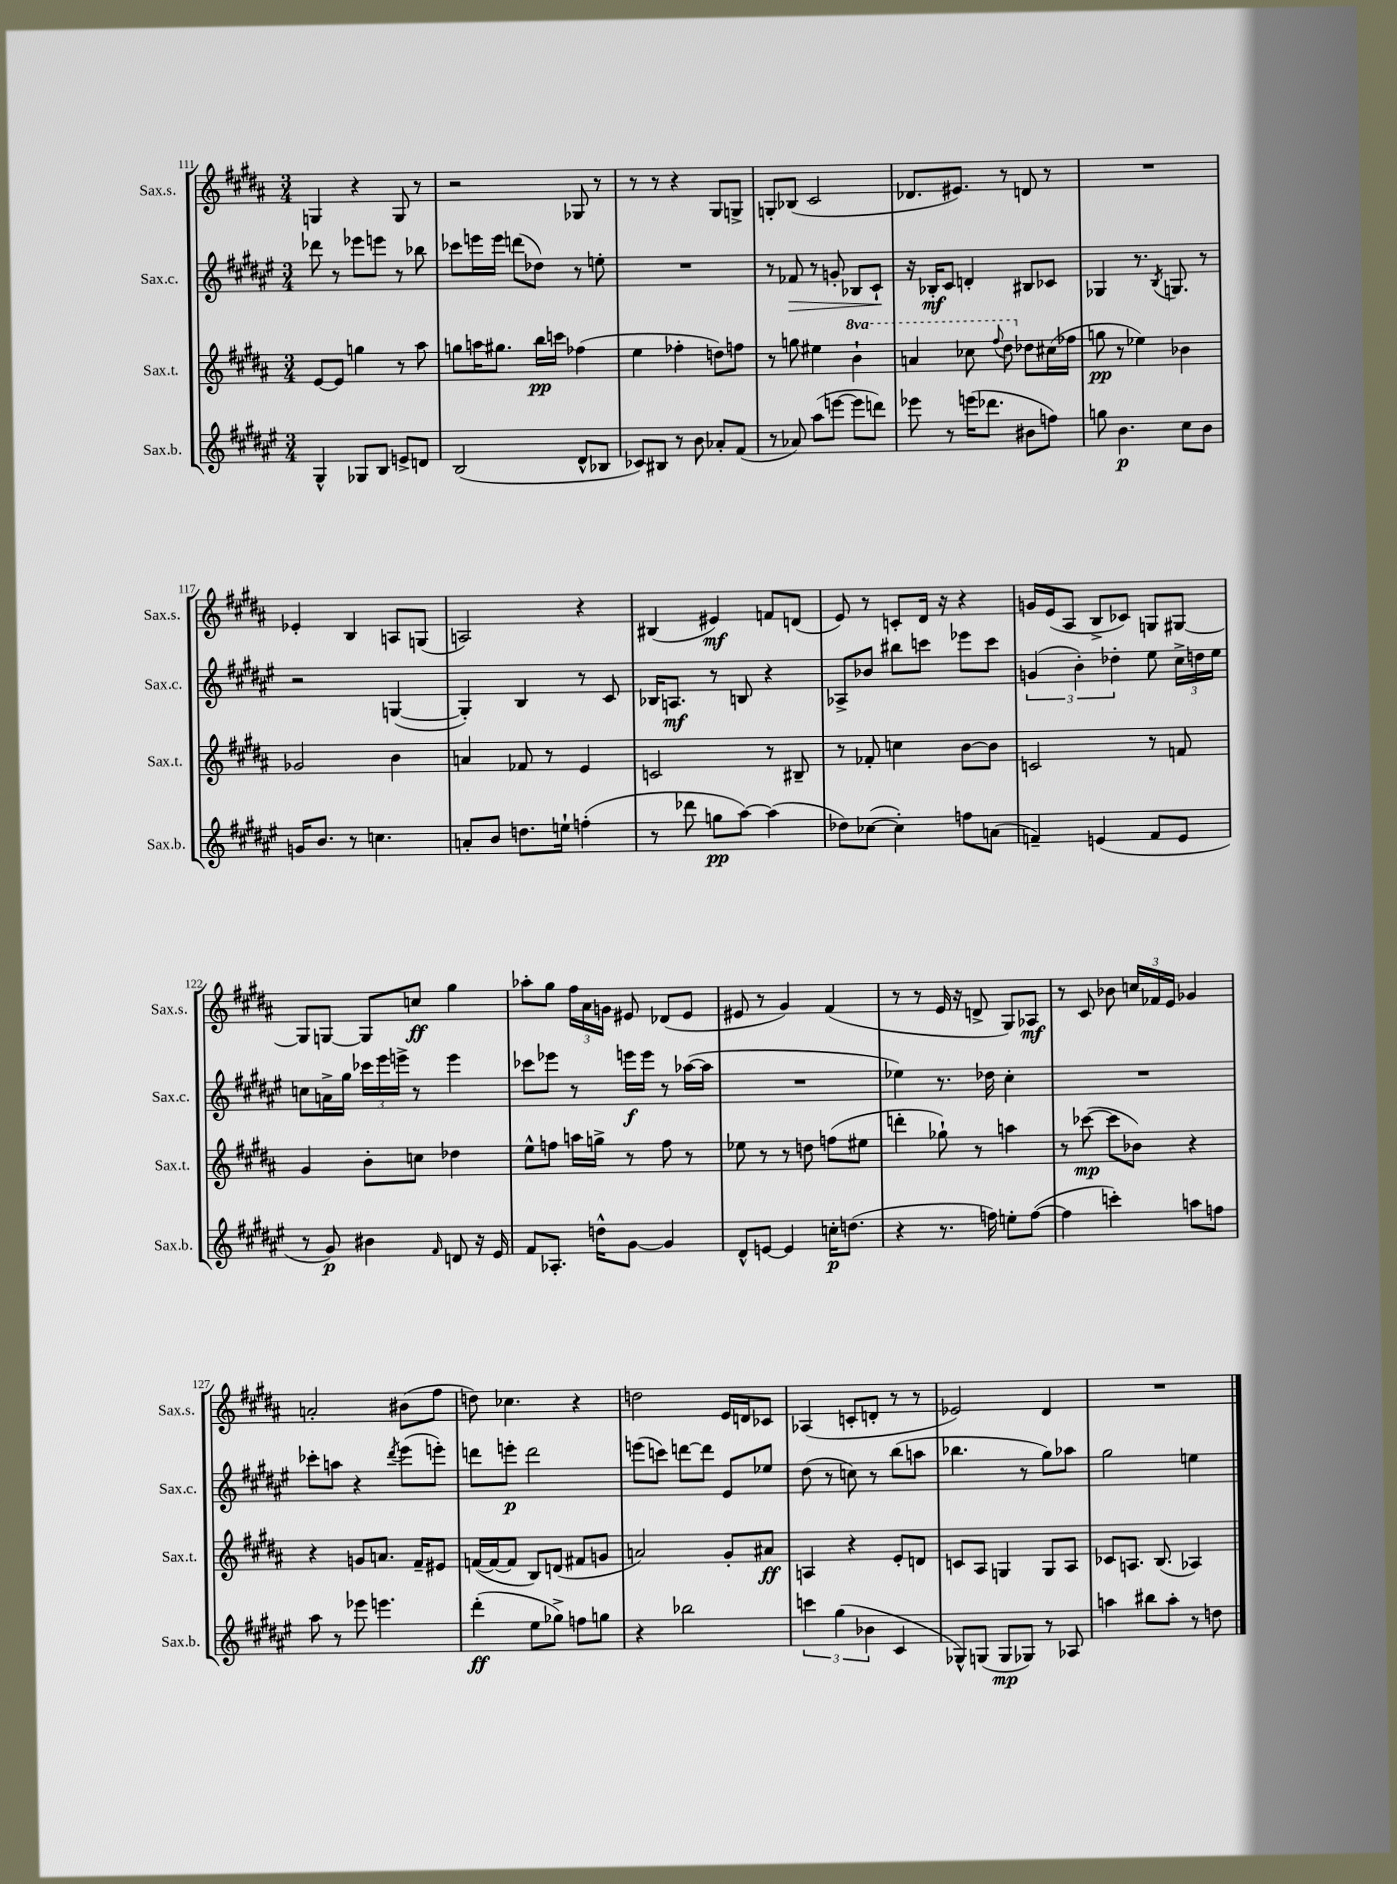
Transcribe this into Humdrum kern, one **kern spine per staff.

**kern	**kern	**kern	**kern
*staff4	*staff3	*staff2	*staff1
*clefG2	*clefG2	*clefG2	*clefG2
*k[f#c#g#d#a#e#]	*k[f#c#g#d#a#]	*k[f#c#g#d#a#e#]	*k[f#c#g#d#a#]
*M3/4	*M3/4	*M3/4	*M3/4
4G#^^	[8e	8ddd-	4G
.	8e]	8r	.
8G-	4gg	8eee-	4r
8B	.	8eee	.
8e^	8r	8r	8G
8d	8aa#	8bb-	8r
=	=	=	=
(2B	8gg	8ccc-	2r
.	16aa	16eee	.
.	8.gg#	16eee	.
.	.	(8ddd	.
.	16bb	8dd-)	.
.	16ccc	.	.
8d#^^	(4ff-	8r	8G-
8B-	.	8ee'	8r
=	=	=	=
8c-)	4ee	2.r	8r
8B#	.	.	8r
8r	4ff-'	.	4r
8b	.	.	.
8a-'	8dd)	.	8G#
(8f#	8ff	.	8G^
=	=	=	=
8r	8r	8r	8G'
8a-)	8gg	8f-	(8B-
(8aa#	4ee#	8r	2c#
[8eee	.	8g'	.
8eee]	4bb`	8B-	.
8ddd)	.	8c#`	.
=	=	=	=
8eee-	4aa	16r	8.d-
.	.	16B-'	.
8r	.	8c#	.
.	.	.	8.e#)
(16eee	8ccc-	4d'	.
8.ddd-	.	.	.
.	8qqfff#	.	.
.	8ddd#	.	8r
8b#	8dd-	8B#	8d
8ff)	(16cc#	8c-	8r
.	16ff-	.	.
=	=	=	=
8gg	8gg	4G-	2.r
4.b	8r	.	.
.	4ee-)	8.r	.
.	.	8qB	.
.	.	8.G	.
8cc#	4b-	.	.
8b	.	8r	.
=	=	=	=
16g	2g-	2r	4e-'
8.b	.	.	.
8r	.	.	4B
4.cc	.	.	.
.	4b	([4G	8A
.	.	.	(8G
=	=	=	=
8a'	4a	4G'])	2A)
8b	.	.	.
8.dd	8f-	4B	.
.	8r	.	.
16ee`	.	.	.
(4ff'	4e	8r	4r
.	.	8c#	.
=	=	=	=
8r	2c	16B-	(4B#
.	.	8.A	.
8ddd-	.	.	.
8gg	.	8r	4e#)
[8aa#)	.	8B	.
(4aa#]	8r	4r	8f
.	8B#~	.	(8d
=	=	=	=
8dd-)	8r	8A-^	8e)
([8cc-	8f-'	8b-	8r
4cc-'])	4cc	8bb#	8c'
.	.	8ccc	16d#
.	.	.	16r
8ff	[8b	8eee-	4r
(8a	8b]	8ccc	.
=	=	=	=
4f~)	2c	(6g	16g
.	.	.	(16e
.	.	.	8A#
.	.	6b')	.
(4e	.	.	8B^
.	.	6dd-'	.
.	.	.	8c-)
8f	8r	8ee#	8G
8e	8f	24cc#^	[8G#
.	.	24dd	.
.	.	24ee#	.
=	=	=	=
8r	4g#	8cc	8G#]
8g#)	.	16a^	[8G
.	.	16gg#	.
4b#	8b'	24ccc-	8G]
.	.	24eee#	.
.	.	24eee^	.
.	8cc	8r	8cc
16qqf#	.	.	.
8d	4dd-	4eee	4gg#
16r	.	.	.
16e#	.	.	.
=	=	=	=
8f#	8ee^^	8ccc-	8aa-'
8.A-'	8ff	8eee-	8gg#
.	16aa	8r	24ff#
.	.	.	24a#
16dd^^	16gg^	.	.
.	.	.	24g
[8g#	8r	16eee	8e#
.	.	16eee	.
4g#]	8ff	8r	(8d-
.	8r	([16aa-	8e#
.	.	16aa-]	.
=	=	=	=
8d#^^	8ee-	2.r	8e#
[8e	8r	.	8r
4e]	8r	.	4g#)
.	8dd	.	.
16cc'	(8ff	.	(4f#
(8.dd	.	.	.
.	8ee#	.	.
=	=	=	=
4r	4ddd'	4ee-)	8r
.	.	.	8r
8.r	8gg-`)	8.r	16e
.	.	.	16r
.	8r	.	8d^
16ff)	.	16dd-	.
8ee'	4aa	4cc#'	8G#)
([8ff	.	.	8A-
=	=	=	=
4ff]	8r	2.r	8r
.	([8ccc-	.	8c#
4ccc')	8ccc-]	.	8b-
.	8b-)	.	24cc
.	.	.	24f-
.	.	.	24e
8aa	4r	.	4g-
8ff	.	.	.
=	=	=	=
8aa#	4r	8ccc-'	2a'
8r	.	8aa	.
8eee-	8g	4r	.
4.eee	8.a	.	.
.	.	8qddd#	.
.	.	(8eee#	(8b#
.	16f#~	.	.
.	8e#	8eee')	8ff#
=	=	=	=
(4ddd#'	([16f	8ddd	8dd)
.	16f_	.	.
.	8f]	8eee'	4.cc-
8ee#	8B)	2ddd	.
8gg-^)	(8d	.	.
8ff	8f#	.	4r
8gg	8g	.	.
=	=	=	=
4r	2a)	(8eee	2dd
.	.	8ccc)	.
2bb-	.	[8ddd	.
.	.	8ddd]	.
.	8g#'	8e#	16e
.	.	.	16d
.	8a#	8ee-	8c-
=	=	=	=
6ccc	4A	(8dd#	(4A-
.	.	8r	.
(6gg#	.	.	.
.	4r	8cc)	8c'
6b-	.	.	.
.	.	8r	8d'
4c#	8e'	(8bb	8r
.	8d	8aa	8r
=	=	=	=
8G-^^)	8c	4.bb-	2e-)
(8G	8A#	.	.
8G	4G	.	.
8G-)	.	8r	.
8r	8G	8gg#)	4d#
8A-	8A#	8aa-	.
=	=	=	=
4aa	8c-	2gg#	2.r
.	8.A	.	.
8bb#	.	.	.
.	(8.B	.	.
8aa'	.	.	.
8r	4A-)	4ee	.
8dd	.	.	.
==	==	==	==
*-	*-	*-	*-
